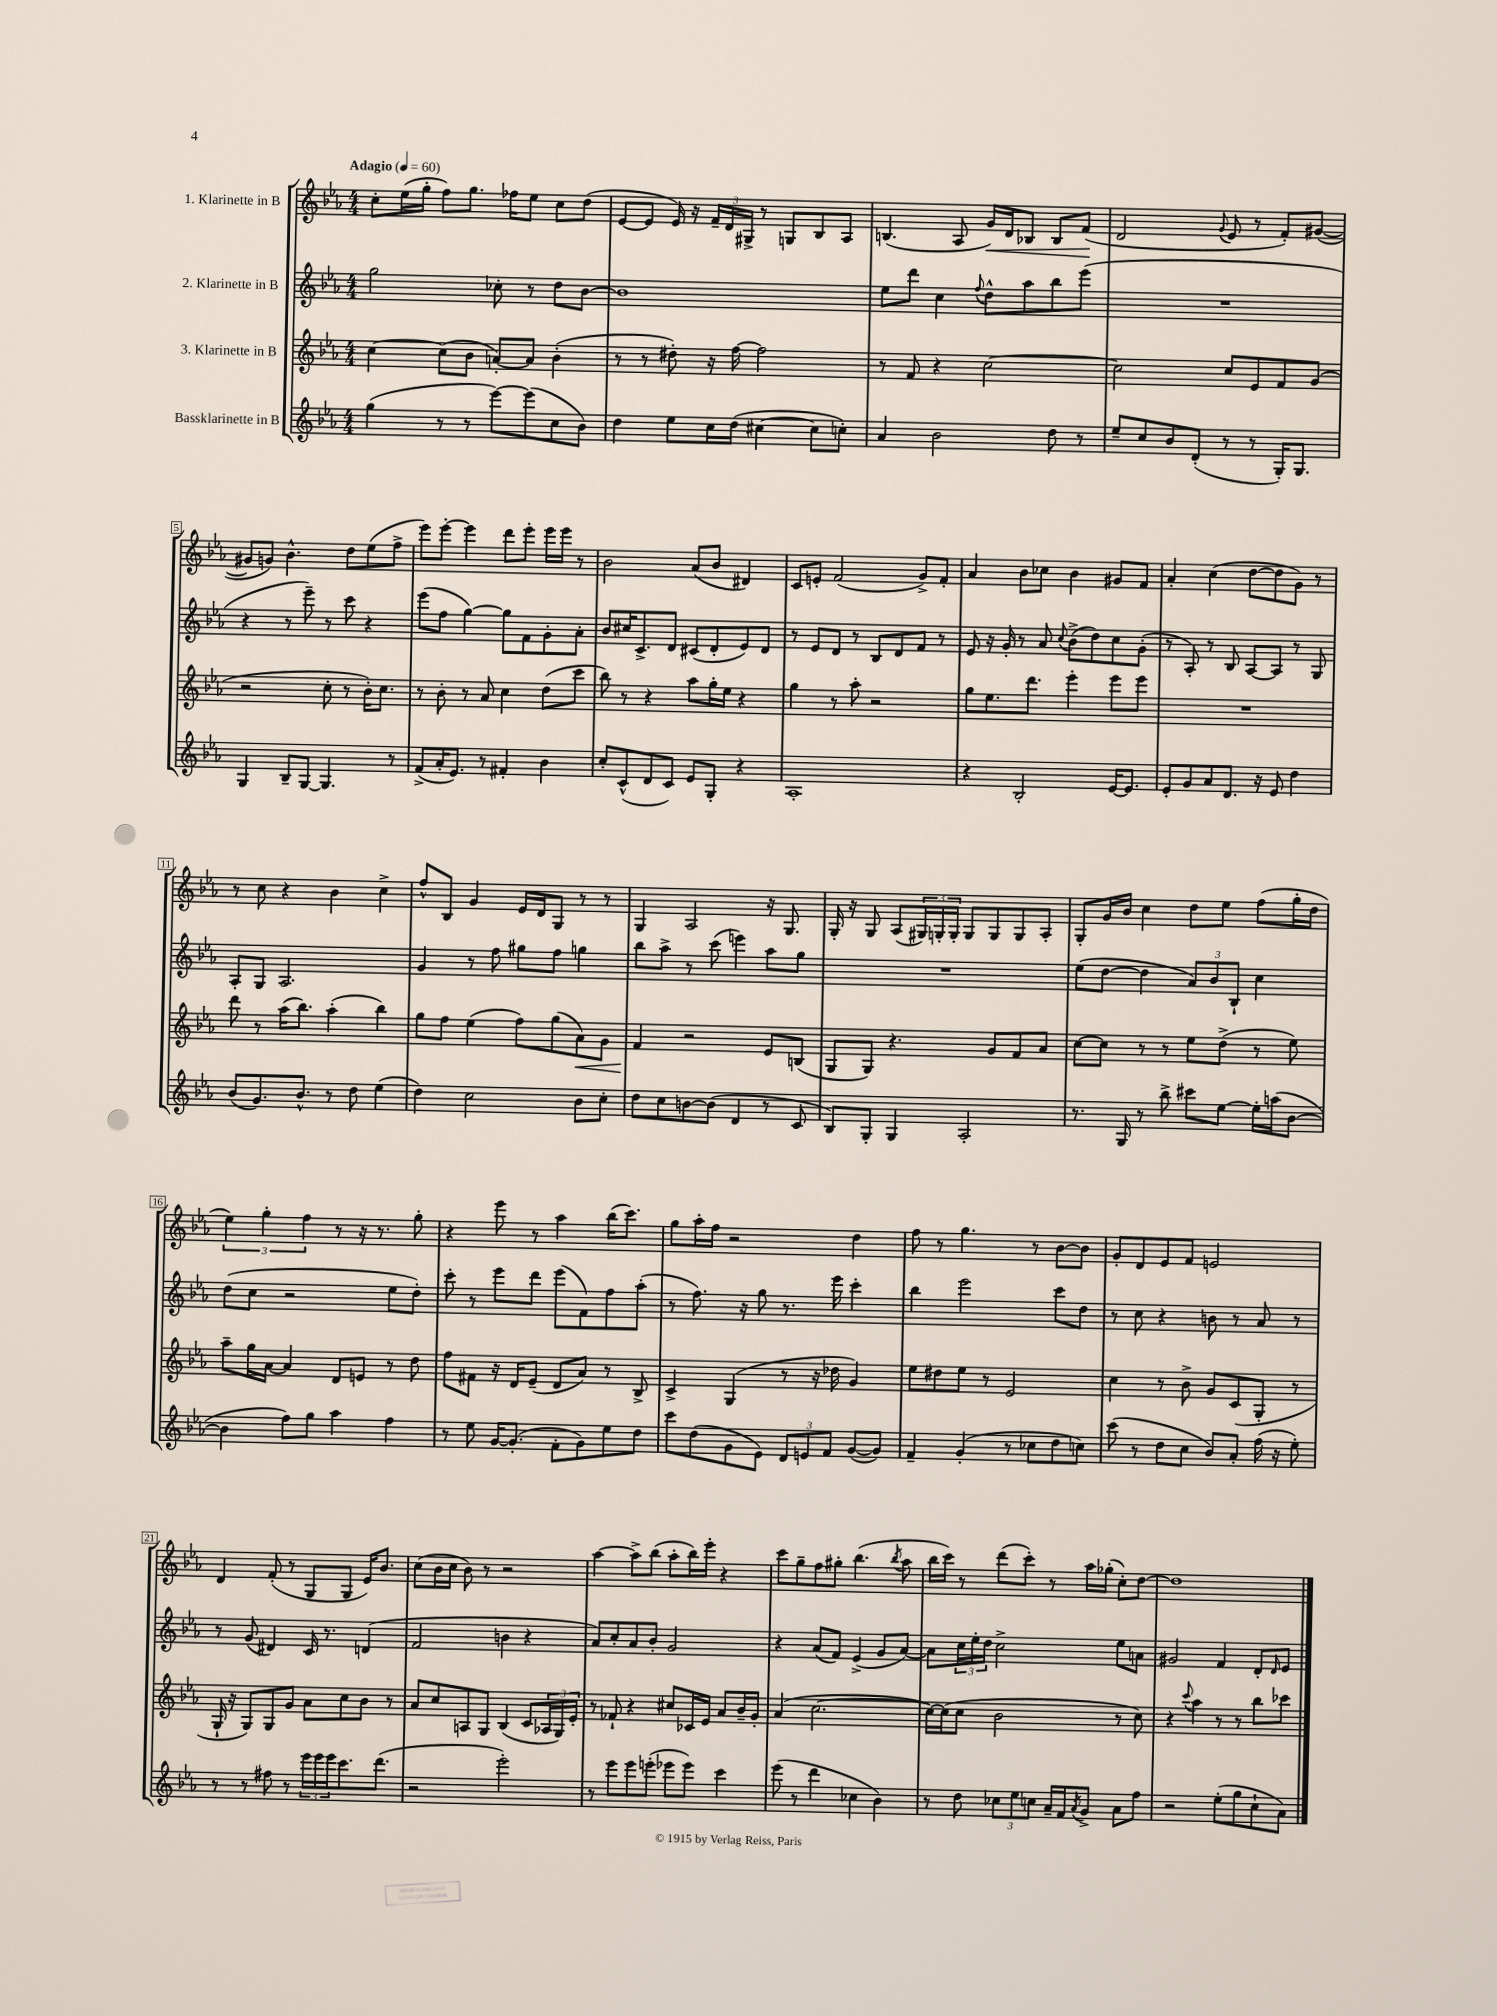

**kern	**kern	**dynam	**kern	**kern	**dynam
*part4	*part3	*part3	*part2	*part1	*part1
*staff4	*staff3	*staff3	*staff2	*staff1	*staff1
*I"Bassklarinette in B	*I"3. Klarinette in B	*	*I"2. Klarinette in B	*I"1. Klarinette in B	*
*clefG2	*clefG2	*	*clefG2	*clefG2	*
*k[b-e-a-]	*k[b-e-a-]	*	*k[b-e-a-]	*k[b-e-a-]	*
*M4/4	*M4/4	*	*M4/4	*M4/4	*
*MM60	*MM60	*	*MM60	*MM60	*
=1	=1	=1	=1	=1	=1
!	!	!	!	!LO:TX:a:B:t=Adagio	!
(4gg\	[4cc\	.	2gg\	8cc'\L	.
.	.	.	.	(16ee-\L	.
.	.	.	.	16gg'\JJ	.
8r	(8cc\L]	.	.	8ff\L)	.
8r	8b-\J	.	.	8.gg\J	.
[8eee-\L)	[8an'/L)	.	8cc-X'\	.	.
.	.	.	.	16ff-X\KL	.
(8eee-\]	8a/J]	.	8r	8ee-\J	.
8cc\	(4b-'\	.	8dd\L	8cc\L	.
8b-\J)	.	.	[8b-\J	(8dd\J	.
=2	=2	=2	=2	=2	=2
4dd\	8r	.	1b-]	[8e-/L	.
.	8r	.	.	8e-/J]	.
8ee-\L	8dd#X'\)	.	.	16e-/)	.
.	.	.	.	16r	.
16cc\L	16r	.	.	24f~/LL	.
.	.	.	.	24d/	.
(16dd\JJ	[16ff\	.	.	.	.
.	.	.	.	24G#X^/JJ	.
[4cc#X\	2ff\]	.	.	8r	.
.	.	.	.	8Gn/L	.
8cc#\L]	.	.	.	8B-/	.
8ccn'\J)	.	.	.	8A-/J	.
=3	=3	=3	=3	=3	=3
4a-/	8r	.	8ee-\L	(4.Bn/	.
.	8f/	.	8ddd\J	.	.
2b-\	4r	.	4cc\	.	.
.	.	.	.	8A-/	.
.	.	.	8qqff/	.	.
!	!	!	!	!	!LO:HP:b
.	[2cc\	.	8dd^^\L	16g/LL)	<
.	.	.	.	16d/J	.
.	.	.	8aa-\	8B-X/J	.
8dd\	.	.	8bb-\	8B-/L	.
8r	.	.	(8eee-\J	(8f/J	.
.	.	.	.	.	[
=4	=4	=4	=4	=4	=4
8ee-~/L	2cc\]	.	1r	2d/	.
8cc/	.	.	.	.	.
8b-/	.	.	.	.	.
(8d'/J	.	.	.	.	.
.	.	.	.	8qqg/	.
8r	8cc/L	.	.	8e-/	.
8r	8e-/	.	.	8r	.
16G'/KL)	8f/	.	.	8f'/L)	.
8.G/J	.	.	.	.	.
.	(8g/J	.	.	([8g#X/J	.
!!LO:LB:g=z
=5	=5	=5	=5	=5	=5
4G/	2r	.	4r	8g#X/L]	.
.	.	.	.	8gn/J)	.
8B-~/L	.	.	8r	4.b-^^\	.
[8G/J	.	.	8eee-~\)	.	.
4.G/]	8cc'\	.	8r	.	.
.	8r	.	8ccc\	8dd\L	.
.	16b-'\KL)	.	4r	(8ee-\	.
.	8.cc\J	.	.	.	.
8r	.	.	.	8ff^\J	.
=6	=6	=6	=6	=6	=6
(8f^/L	8r	.	(8eee-\L	8eee-\L)	.
16a-'/K	8b-'\	.	8ff\J	[8eee-'\J	.
8.e-/J)	.	.	.	.	.
.	8r	.	[4gg\)	4eee-\]	.
8r	8a-/	.	.	.	.
4f#X'/	4cc\	.	8gg\L]	8ddd\L	.
.	.	.	8f\	8eee-'\J	.
4b-\	(8dd\L	.	8g'\	16eee-\LL	.
.	.	.	.	16eee-\JJ	.
.	8ccc\J	.	8a-'\J	8r	.
=7	=7	=7	=7	=7	=7
8cc'/L	8bb-\)	.	8b-/L	2b-\	.
(8c^^/	8r	.	16cc#X/K	.	.
.	.	.	8.c^/	.	.
8d/	4r	.	.	.	.
8c/J)	.	.	8d/J	.	.
8e-/L	8aa-\L	.	(8c#X/L	(8a-/L	.
8G'/J	16gg'\L	.	8d'/	8b-/J	.
.	16ee-\JJ	.	.	.	.
4r	4r	.	8e-/)	4d#X/)	.
.	.	.	8d/J	.	.
=8	=8	=8	=8	=8	=8
1A-'	4gg\	.	8r	8c/L	.
.	.	.	8e-/L	8en'/J	.
.	8r	.	8d/J	(2f/	.
.	8aa-'\	.	8r	.	.
.	2r	.	8B-/L	.	.
.	.	.	8d/	.	.
.	.	.	8f/J	8g^/L)	.
.	.	.	8r	8f'/J	.
=9	=9	=9	=9	=9	=9
4r	8gg\L	.	8e-/	4a-/	.
.	8.ee-\	.	16r	.	.
.	.	.	16g'/	.	.
2B-'/	.	.	8r	8b-\L	.
.	8.ddd\J	.	.	.	.
.	.	.	8a-/	8cc-X\J	.
.	.	.	8qqcc/	.	.
.	4eee-'\	.	(8b-^\L	4b-\	.
.	.	.	8dd\)	.	.
[16e-/KL	8eee-\L	.	8cc\	8g#X/L	.
8.e-/J]	.	.	.	.	.
.	8eee-\J	.	(8g'\J	8f/J	.
=10	=10	=10	=10	=10	=10
8e-'/L	1r	.	8r	4a-'/	.
8g/	.	.	8A-'/)	.	.
8a-/	.	.	8r	(4cc\	.
8.d/J	.	.	8B-/	.	.
.	.	.	[8A-/L	[8dd\L	.
16r	.	.	.	.	.
8e-/	.	.	8A-/J]	8dd\]	.
4dd\	.	.	8r	8g\J)	.
.	.	.	8G/	8r	.
!!LO:LB:g=z
=11	=11	=11	=11	=11	=11
(8b-/L	8ddd\	.	8A-'/L	8r	.
8.g/)	8r	.	8G/J	8cc\	.
.	(16aa-\KL	.	2.A-/	4r	.
8.b-^^/J	8.bb-\J)	.	.	.	.
8r	(4aa-'\	.	.	4b-\	.
8dd\	.	.	.	.	.
(4ee-\	4bb-\)	.	.	4cc^\	.
=12	=12	=12	=12	=12	=12
4dd\)	8gg\L	.	4g/	8ff^^/L	.
.	8ff\J	.	.	8B-/J	.
2cc\	(4ee-\	.	8r	4g/	.
.	.	.	8ff\	.	.
.	8ff\L)	.	8gg#X\L	16e-/LL	.
.	.	.	.	16d/J	.
.	(8gg\	.	8ff\J	8G/J	.
!	!	!LO:HP:b	!	!	!
8b-\L	8a-\)	<	4ggn\	8r	.
8cc'\J	8g\J	.	.	8r	.
=13	=13	=13	=13	=13	=13
8dd\L	4f/	.	8bb-\L	4G/	.
8cc\	.	.	8aa-^\J	.	.
[8bn\	2r	[	8r	2A-/	.
(8b\J]	.	.	(8ccc\	.	.
4d/	.	.	4eeen\)	.	.
8r	8e-/L	.	8aa-\L	16r	.
.	.	.	.	8.G/	.
8c/	(8Bn/J	.	8gg\J	.	.
=14	=14	=14	=14	=14	=14
8B-/L)	8G/L	.	1r	16G'/	.
.	.	.	.	16r	.
8G'/J	8G/J)	.	.	8G/	.
4G/	4.r	.	.	(8A-/L	.
.	.	.	.	24G#X/L)	.
.	.	.	.	24Gn'/	.
.	.	.	.	24G'/JJ	.
2A-'/	.	.	.	8G/L	.
.	8g/L	.	.	8G/	.
.	8f/	.	.	8G/	.
.	8a-/J	.	.	8A-'/J	.
=15	=15	=15	=15	=15	=15
8.r	[8cc\L	.	(8ee-\L	8G'/L	.
.	8cc\J]	.	[8dd\J	16g/L	.
16G/	.	.	.	16b-/JJ	.
8r	8r	.	4dd\]	4cc\	.
8bb-^\	8r	.	.	.	.
8ccc#X\L	8ee-\L	.	12a-/L)	8dd\L	.
.	.	.	12b-/	.	.
[8ee-\J	(8dd^\J	.	.	8ee-\J	.
.	.	.	12B-`/J	.	.
16ee-'\LL]	8r	.	4cc\	(8ff\L	.
(16aan\J	.	.	.	.	.
[8b-\J	8ee-\)	.	.	16gg'\L	.
.	.	.	.	16dd\JJ	.
!!LO:LB:g=z
=16	=16	=16	=16	=16	=16
4b-\]	8aa-~\L	.	(8dd\L	6ee-\)	.
.	16gg\L	.	8cc\J	.	.
.	.	.	.	6gg'\	.
.	[16a-\JJ	.	.	.	.
8ff\L)	4a-/]	.	2r	.	.
.	.	.	.	6ff\	.
8gg\J	.	.	.	.	.
4aa-\	8d/L	.	.	8r	.
.	8en/J	.	.	16r	.
.	.	.	.	8.r	.
4ff\	8r	.	8ee-\L	.	.
.	8dd\	.	8dd'\J)	8gg'\	.
=17	=17	=17	=17	=17	=17
8r	8ff\L	.	8ccc'\	4r	.
8ee-\	8f#X\J	.	8r	.	.
[16g/KL	16r	.	8eee-\L	8eee-\	.
(8.g'/J]	16d/KL	.	.	.	.
.	(8e-~/J	.	8ddd\J	8r	.
8f'\L	8d/L	.	(8eee-\L	4aa-\	.
8g\)	8a-/J)	.	8f\)	.	.
8ee-\	8r	.	8ff\	(16bb-\KL	.
.	.	.	.	8.ccc\J)	.
8dd\J	8B-^/	.	(8aa-'\J	.	.
=18	=18	=18	=18	=18	=18
8ccc\L	4c^/	.	8r	8gg\L	.
(8dd\	.	.	8.ff\)	16aa-'\L	.
.	.	.	.	16ff\JJ	.
8g\	(4G/	.	.	2r	.
.	.	.	16r	.	.
8e-\J)	.	.	8gg\	.	.
12d/L	8r	.	8.r	.	.
12en/	.	.	.	.	.
.	16r	.	.	.	.
12f/J	.	.	.	.	.
.	16dd-X\	.	16eee-\	.	.
([8g/L	4g/)	.	4ccc'\	4dd\	.
8g/J])	.	.	.	.	.
=19	=19	=19	=19	=19	=19
4f~/	8ee-\L	.	4bb-\	8ff\	.
.	8dd#X\	.	.	8r	.
(4g'/	8ee-\J	.	2eee-\	4.gg\	.
.	8r	.	.	.	.
8r	2e-/	.	.	.	.
8cc-X\L	.	.	.	8r	.
8dd\	.	.	8ccc\L	[8b-\L	.
8ccn\J)	.	.	8dd\J	8b-\J]	.
=20	=20	=20	=20	=20	=20
(8ccc\	4cc\	.	8r	8g'/L	.
8r	.	.	8cc\	8d/	.
8dd\L	8r	.	4r	8e-/	.
8cc\J	8b-^\	.	.	8f/J	.
8b-/L)	8g/L	.	8bn\	2en/	.
8a-'/J	(8c/	.	8r	.	.
(16ff\	8G'/J	.	8a-/	.	.
16r	.	.	.	.	.
8ee-'\)	8r	.	8r	.	.
!!LO:LB:g=z
=21	=21	=21	=21	=21	=21
8r	16G`/	.	8r	4d/	.
.	16r	.	.	.	.
8r	8G/L)	.	(8g/	.	.
8ff#X\	8G/	.	4d#X/)	(8f'/	.
8r	8g/J	.	.	8r	.
24eee-\LL	8a-\L	.	16c/	8G/L	.
24eee-\	.	.	.	.	.
.	.	.	8.r	.	.
24eee-\J	.	.	.	.	.
8.ccc\	8cc\	.	.	8G/J	.
.	8b-\J	.	(4dn/	16e-/KL)	.
(8.ddd\J	.	.	.	8.b-/J	.
.	8r	.	.	.	.
=22	=22	=22	=22	=22	=22
2r	8a-/L	.	2f/	(8cc\L	.
.	8cc/	.	.	16b-\L	.
.	.	.	.	16cc\JJ	.
.	8An/	.	.	8b-\)	.
.	8G/J	.	.	8r	.
2eee-'\)	(4B-/	.	4bn\	2r	.
.	8c/L	.	4r	.	.
.	24A-X/L	.	.	.	.
.	24G/)	.	.	.	.
.	24e-'/JJ	.	.	.	.
=23	=23	=23	=23	=23	=23
8r	8r	.	8a-/L)	[4aa-\	.
8eee-\L	8f-X`/	.	8cc'/	.	.
8eee-\	4r	.	8a-/	8aa-^\L]	.
(8eeen'\J	.	.	8b-'/J	(8bb-\J	.
8eee-X\L	8cc#X/L	.	2g/	8aa-'\L	.
8eee-\J)	16c-X/L	.	.	16bb-\L)	.
.	16e-/JJ	.	.	16eee-'\JJ	.
4ccc\	8a-/L	.	.	4r	.
.	16b-~/L	.	.	.	.
.	16g'/JJ	.	.	.	.
=24	=24	=24	=24	=24	=24
(8eee-\	(4a-/	.	4r	8ccc\L	.
8r	.	.	.	8gg~\	.
4ddd\	[2.cc\	.	(8a-/L	8ff\	.
.	.	.	8f/J)	8gg#X'\J	.
4cc-X\	.	.	(4e-^/	(4.bb-\	.
4b-\)	.	.	8g/L	.	.
.	.	.	.	8qbb-/	.
.	.	.	[8a-/J)	8aa-\	.
=25	=25	=25	=25	=25	=25
8r	16cc\LL_)	.	8a-\L]	16bb-\LL	.
.	(16cc\J]	.	.	16ccc\JJ)	.
8dd\	8cc\J	.	24cc\L	8r	.
.	.	.	24ee-'\	.	.
.	.	.	24dd\JJ	.	.
12cc-X\L	2b-\	.	2cc^\	(8ddd\L	.
12ee-\	.	.	.	.	.
.	.	.	.	8ccc'\J)	.
12ccn\J	.	.	.	.	.
16a-~/LL	.	.	.	8r	.
16f/J	.	.	.	.	.
8qa-/	.	.	.	.	.
8g^/J	.	.	.	16aa-\LL	.
.	.	.	.	(16gg-X'\JJ	.
8a-\L	8r	.	8ee-\L	8cc'\L)	.
8ff\J	8cc\)	.	8an\J	[8dd\J	.
=26	=26	=26	=26	=26	=26
2r	4r	.	2g#X/	1dd]	.
.	8qqccc/	.	.	.	.
.	4aa-\	.	.	.	.
(8ee-'\L	8r	.	4f/	.	.
8gg\	8r	.	.	.	.
8cc`\	8bb-\L	.	8d'/L	.	.
.	.	.	16qqd/	.	.
8a-\J)	8ccc-X\J	.	8e-/J	.	.
==	==	==	==	==	==
*-	*-	*-	*-	*-	*-
